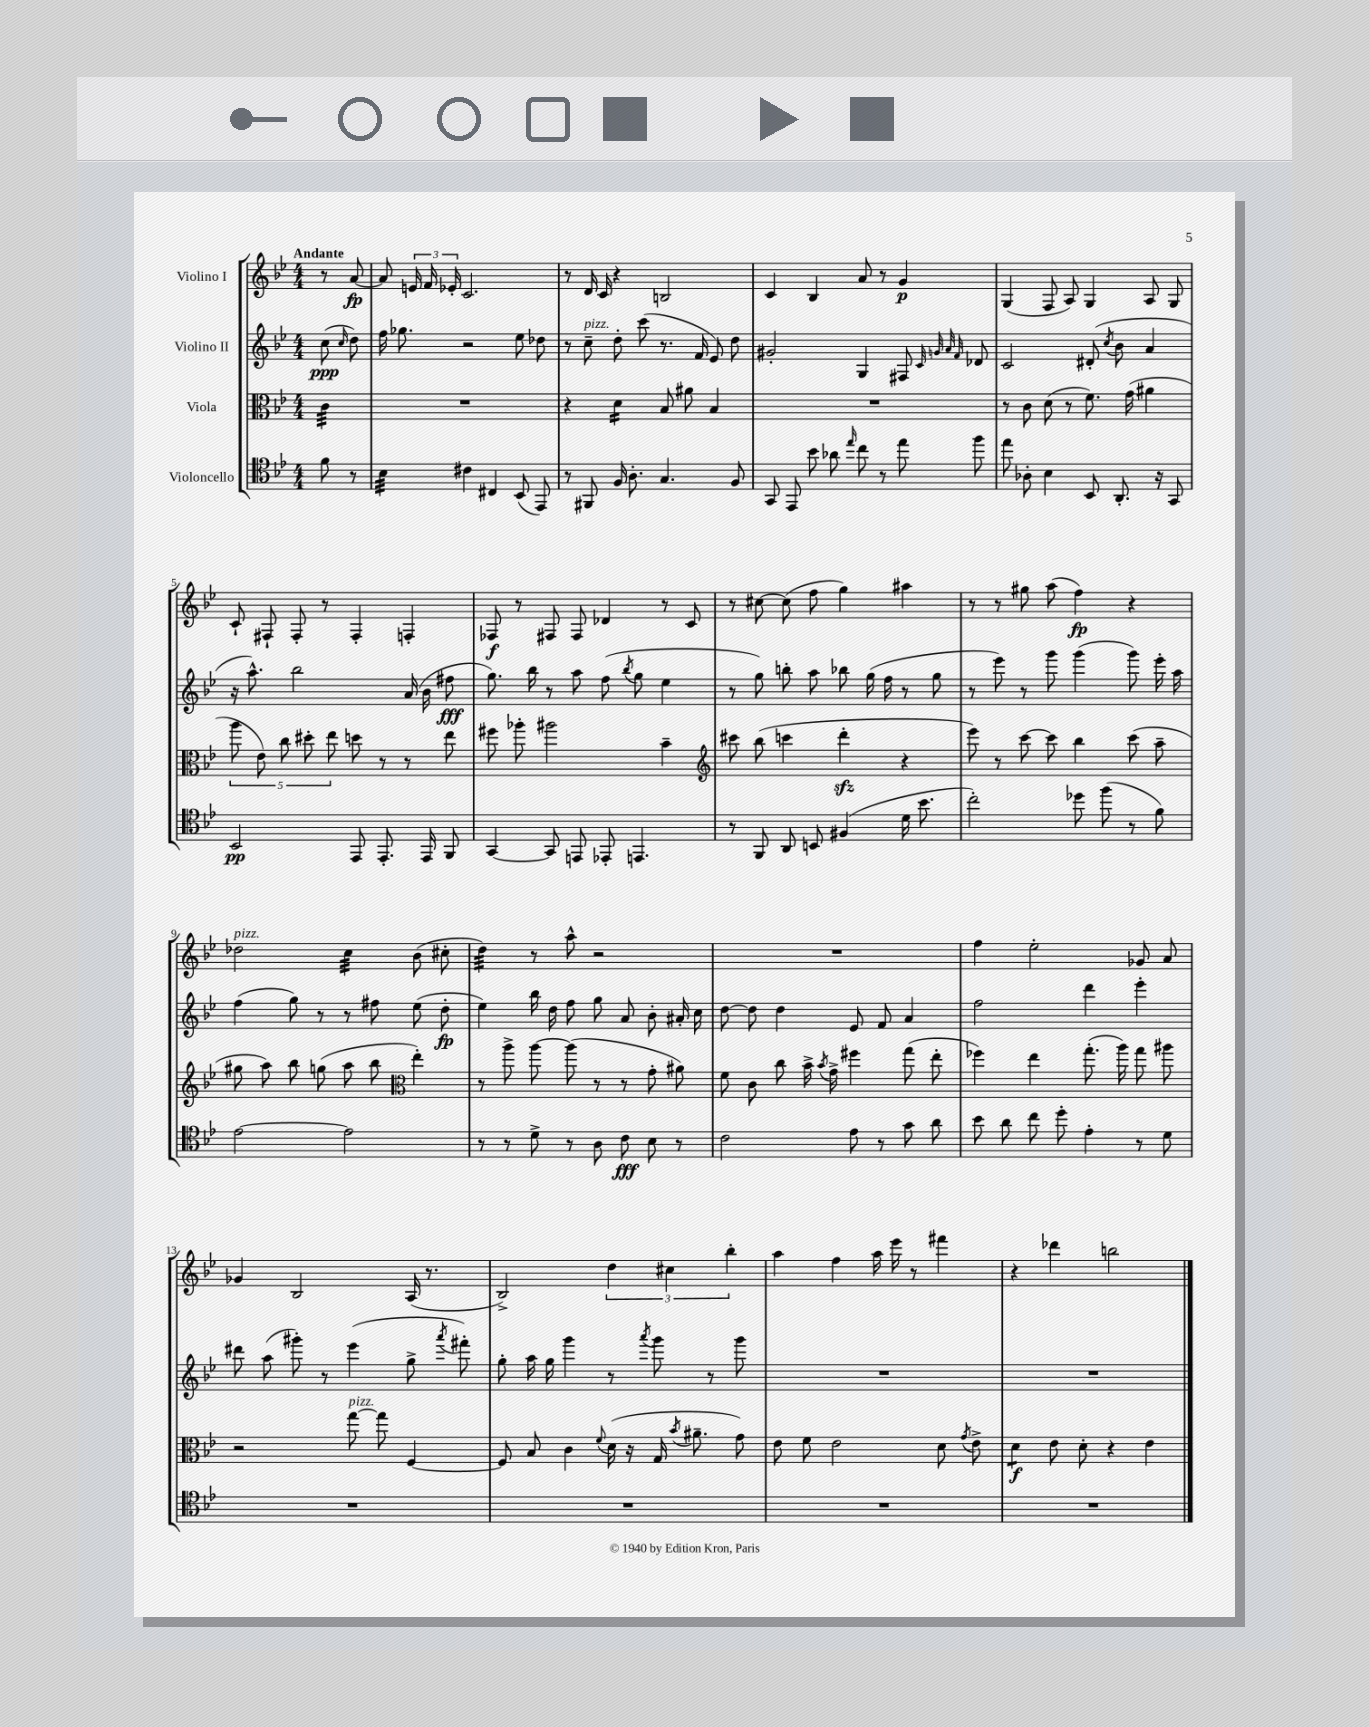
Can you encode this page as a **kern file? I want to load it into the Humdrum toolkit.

**kern	**kern	**kern	**kern
*staff4	*staff3	*staff2	*staff1
*clefC4	*clefC3	*clefG2	*clefG2
*k[b-e-]	*k[b-e-]	*k[b-e-]	*k[b-e-]
*M4/4	*M4/4	*M4/4	*M4/4
8f	4c	(8cc	8r
.	.	16qqcc	.
8r	.	8dd)	[8a
=	=	=	=
4B-	1r	16ff	8a]
.	.	8.gg-	.
.	.	.	24e
.	.	.	24f
.	.	.	24e-'
4c#	.	2r	2.c
4C#	.	.	.
(8BB-	.	8ee-	.
8EE-)	.	8dd-	.
=	=	=	=
8r	4r	8r	8r
8FF#	.	8cc~	16d
.	.	.	16c
16F	4d	8dd'	4r
8.A'	.	.	.
.	.	(8ccc	.
4.G	8B-	8.r	2B
.	8a#	.	.
.	.	16f	.
.	4B-	8e-)	.
8F	.	8dd	.
=	=	=	=
8GG	1r	2g#'	4c
8EE-	.	.	.
8b-	.	.	4B-
8a-	.	.	.
16qqee-	.	.	.
8cc	.	4G	8a
8r	.	.	8r
8ee-	.	8F#	4g
.	.	32qqc	.
.	.	32qqg	.
.	.	32qqa	.
.	.	32qqf	.
8ff	.	8d-	.
=	=	=	=
8ee-	8r	2c	(4G
8A-'	8c	.	.
4B-	(8d	.	8F
.	8r	.	8A)
8BB-	8.f)	(8d#'	4G
.	.	8qcc	.
8.AA'	.	8b-	.
.	(16g	.	.
.	4a#	4a	8A
16r	.	.	.
8GG	.	.	8G
=	=	=	=
2BB-	10aa	16r	8c`
.	.	8.aa^^)	.
.	10e-)	.	.
.	.	.	8F#`
.	10cc	.	.
.	.	2bb-	8F#'
.	10dd#'	.	.
.	.	.	8r
.	10ee-	.	.
8EE-	8dd	.	4F#'
8.EE-'	8r	.	.
.	8r	(16a	4F'
16EE-	.	16b-	.
8FF	8ee-	8ff#	.
=	=	=	=
[4GG	8ff#	8.gg)	8F-
.	8aa-'	.	8r
.	.	16bb-	.
8GG]	2aa#	8r	8F#
8EE	.	8aa	8F#
8EE-'	.	(8ff	4d-
.	.	8qbb-	.
4.EE	.	8gg	.
.	4b-~	4ee-	8r
.	.	.	8c
=	=	=	=
*	*clefG2	*	*
8r	8ccc#	8r	8r
8FF	(8bb-	8gg)	[8cc#
8AA	4ccc	8bb'	(8cc#]
8BB	.	8aa	8ff
(4F#	4ddd'	8bb-	4gg)
.	.	(16gg	.
.	.	16ff	.
16d	4r	8r	4aa#
8.b-	.	.	.
.	.	8gg	.
=	=	=	=
2cc')	8eee-)	8r	8r
.	8r	8eee-)	8r
.	[8ccc	8r	8gg#
.	8ccc]	8ggg	(8aa
8dd-	4bb-	(4ggg	4ff)
(8ff	.	.	.
8r	(8ccc	8ggg)	4r
8f)	8aa~	16eee-'	.
.	.	16aa	.
=	=	=	=
[2e-	8gg#	(4ff	2dd-
.	8aa)	.	.
.	8bb-	8gg)	.
.	(8gg	8r	.
2e-]	8aa	8r	4cc
.	8bb-	8ff#	.
*	*clefC3	*	*
.	4ee-')	(8ee-	(8b-
.	.	8dd'	8cc#'
=	=	=	=
8r	8r	4ee-)	4dd)
8r	8aa^	.	.
8d^	[8aa	16bb-	8r
.	.	16dd	.
8r	(8aa]	8ff	8aa^^
8A	8r	8gg	2r
8c	8r	8a	.
8B-	8g'	8b-'	.
8r	8a#)	16a#'	.
.	.	16cc	.
=	=	=	=
2c	8f	[8dd	1r
.	8c	8dd]	.
.	8cc	4dd	.
.	16b-^	.	.
.	8qb-	.	.
.	16g^	.	.
8e-	4ff#	8e-	.
8r	.	8f	.
8g	(8gg	4a	.
8a	8ee-'	.	.
=	=	=	=
8b-	4ff-)	2ff	4ff
8a	.	.	.
8cc	4ee-	.	2ee-'
8dd'	.	.	.
4e-'	(8.gg'	4ddd	.
.	16aa)	.	.
8r	8gg	4eee-'	8g-
8d	8aa#	.	8a
=	=	=	=
1r	2r	8ddd#	4g-
.	.	(8aa	.
.	.	8ggg#')	2B-
.	.	8r	.
.	[8gg	(4eee-	.
.	8gg]	.	.
.	[4F	8gg^	(16A
.	.	.	8.r
.	.	8qaaa	.
.	.	8fff#')	.
=	=	=	=
1r	8F]	8gg'	2B-^)
.	8B-	16aa	.
.	.	16gg	.
.	4c	4ggg	.
.	8qqf	.	.
.	(16d	8r	6dd
.	16r	.	.
.	.	8qaaa	.
.	16G	8ggg	.
.	.	.	6cc#
.	8qb-	.	.
.	8.a#~	.	.
.	.	8r	.
.	.	.	6bb-'
.	8g)	8ggg	.
=	=	=	=
1r	8e-	1r	4aa
.	8f	.	.
.	2e-	.	4ff
.	.	.	16aa
.	.	.	16eee-
.	.	.	8r
.	8d	.	4fff#
.	8qg	.	.
.	8e-^	.	.
=	=	=	=
1r	4d	1r	4r
.	8e-	.	4ddd-
.	8d'	.	.
.	4r	.	2bb
.	4e-	.	.
==	==	==	==
*-	*-	*-	*-
